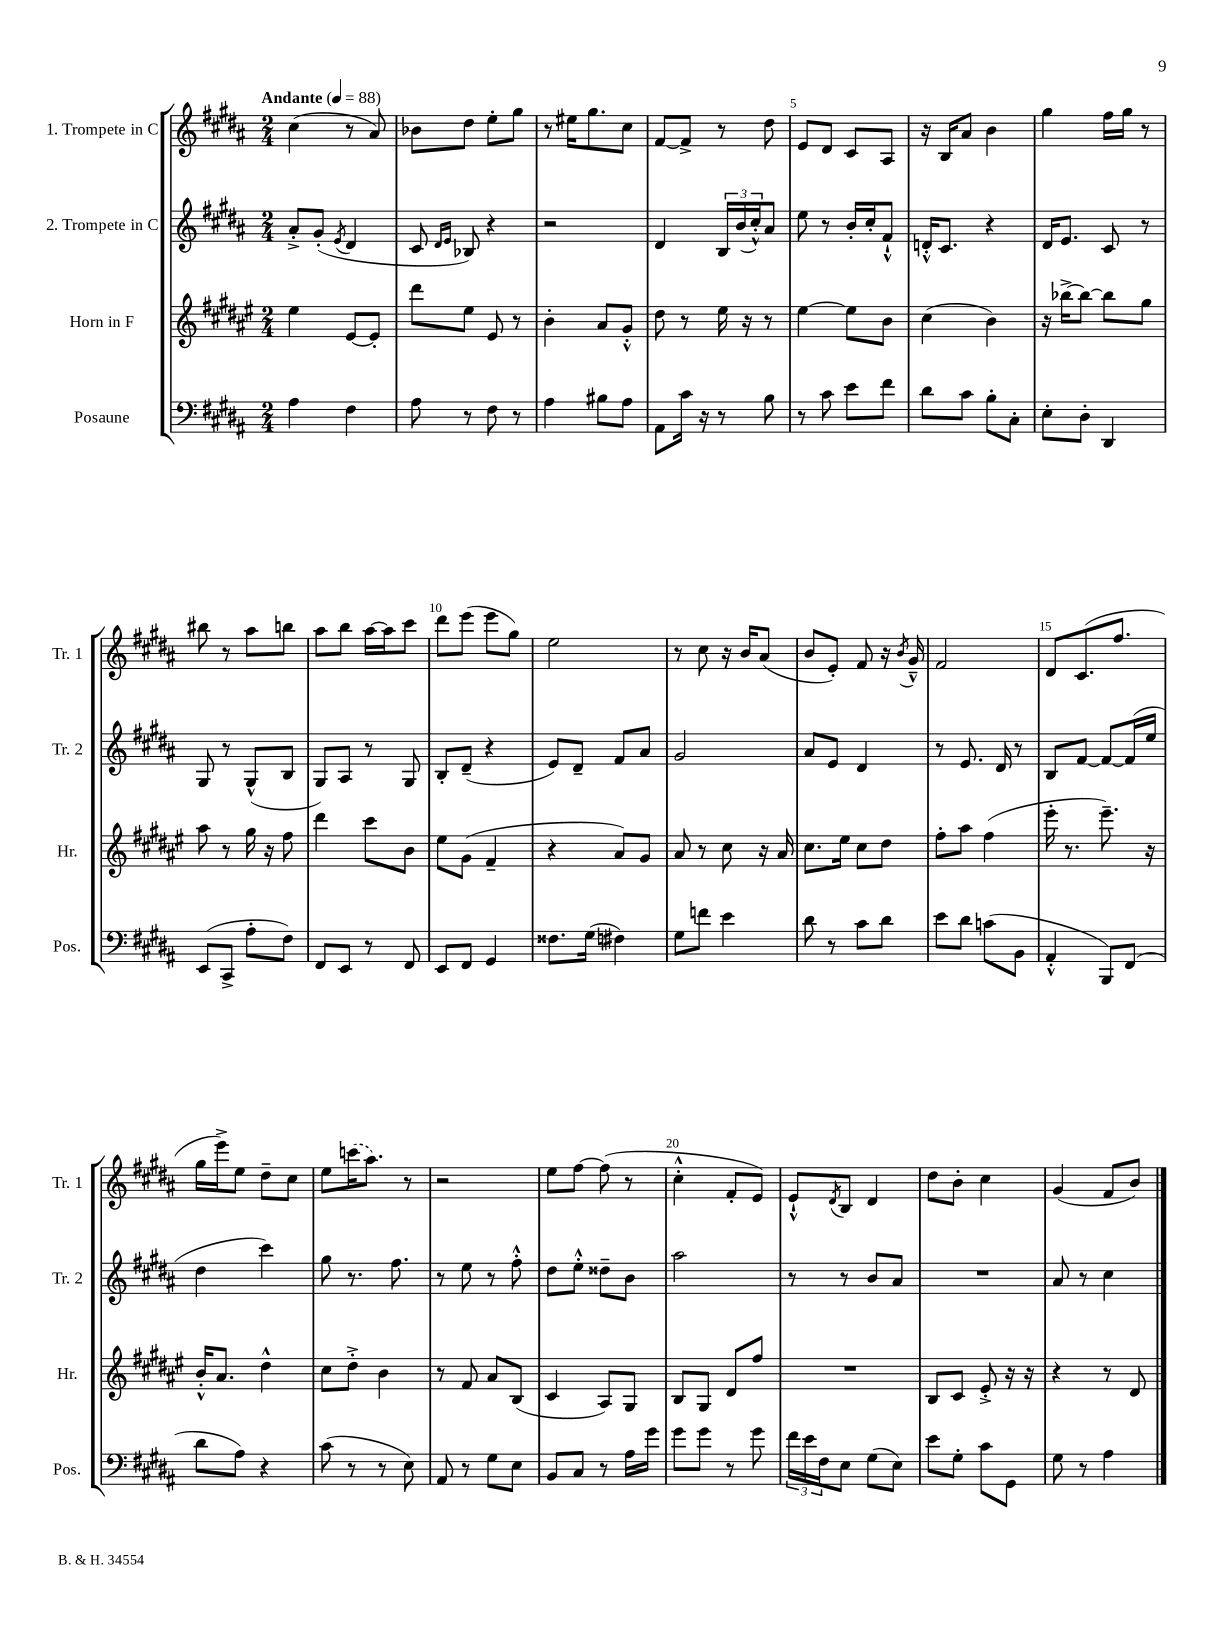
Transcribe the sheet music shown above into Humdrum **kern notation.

**kern	**kern	**kern	**kern
*part4	*part3	*part2	*part1
*staff4	*staff3	*staff2	*staff1
*I"Posaune	*I"Horn in F	*I"2. Trompete in C	*I"1. Trompete in C
*I'Pos.	*I'Hr.	*I'Tr. 2	*I'Tr. 1
*clefF4	*clefG2	*clefG2	*clefG2
*k[f#c#g#d#a#]	*k[f#c#g#d#a#e#]	*k[f#c#g#d#a#]	*k[f#c#g#d#a#]
*M2/4	*M2/4	*M2/4	*M2/4
*MM88	*MM88	*MM88	*MM88
=1	=1	=1	=1
!	!	!	!LO:TX:a:B:t=Andante
4A#\	4ee#\	8a#'^/L	(4cc#\
.	.	(8g#'/J	.
.	.	8qe/	.
4F#\	[8e#/L	4d#/	8r
.	8e#'/J]	.	8a#/)
=2	=2	=2	=2
8A#\	8ddd#\L	8c#/	8b-X\L
.	.	16qqd#/LL	.
.	.	16qqe/JJ	.
8r	8ee#\J	8B-X/)	8dd#\J
8F#\	8e#/	4r	8ee'\L
8r	8r	.	8gg#\J
=3	=3	=3	=3
4A#\	4b'\	2r	8r
.	.	.	16ee#X\KL
.	.	.	8.gg#\
8B#X\L	8a#/L	.	.
8A#\J	8g#'^^/J	.	8cc#\J
=4	=4	=4	=4
8AA#\L	8dd#\	4d#/	[8f#/L
16c#\Jk	8r	.	8f#^/J]
16r	.	.	.
8r	16ee#\	24B/LL	8r
.	.	(24b/	.
.	16r	.	.
.	.	24cc#'^^/J)	.
8B\	8r	8a#/J	8dd#\
=5	=5	=5	=5
8r	[4ee#\	8ee\	8e/L
8c#\	.	8r	8d#/J
8e\L	8ee#\L]	16b'/LL	8c#/L
.	.	16cc#'/J	.
8f#\J	8b\J	8f#`^^/J	8A#/J
=6	=6	=6	=6
8d#\L	(4cc#\	16dn'^^/KL	16r
.	.	8.c#/J	16B/KL
8c#\J	.	.	8a#/J
8B'\L	4b\)	4r	4b\
8C#'\J	.	.	.
=7	=7	=7	=7
8E'\L	16r	16d#/KL	4gg#\
.	[16bb-X^\KL	8.e/J	.
8D#'\J	8bb-\J_	.	.
4DD#/	8bb-\L]	8c#/	16ff#\LL
.	.	.	16gg#\JJ
.	8gg#\J	8r	8r
!!LO:LB:g=z
=8	=8	=8	=8
(8EE/L	8aa#\	8G#/	8bb#X\
8CC#^/J	8r	8r	8r
8A#'\L	16gg#\	(8G#^^/L	8aa#\L
.	16r	.	.
8F#\J)	8ff#\	8B/J	8bbn\J
=9	=9	=9	=9
8FF#/L	4ddd#\	8G#/L)	8aa#\L
8EE/J	.	8A#/J	8bb\J
8r	8ccc#\L	8r	[16aa#\LL
.	.	.	16aa#\J]
8FF#/	8b\J	8G#/	8ccc#\J
=10	=10	=10	=10
8EE/L	8ee#\L	8B'/L	8ddd#\L
8FF#/J	(8g#\J	(8d#~/J	(8eee\J
4GG#/	4f#~/	4r	8eee\L
.	.	.	8gg#\J)
=11	=11	=11	=11
8.F##X\L	4r	8e/L)	2ee\
.	.	8d#~/J	.
(16G#\Jk	.	.	.
4F#X\)	8a#/L)	8f#/L	.
.	8g#/J	8a#/J	.
=12	=12	=12	=12
8G#\L	8a#/	2g#/	8r
8fn\J	8r	.	8cc#\
4e\	8cc#\	.	16r
.	.	.	16b/KL
.	16r	.	(8a#/J
.	16a#/	.	.
=13	=13	=13	=13
8d#\	8.cc#\L	8a#/L	8b/L
8r	.	8e/J	8e'/J)
.	16ee#\Jk	.	.
8c#\L	8cc#\L	4d#/	8f#/
8d#\J	8dd#\J	.	16r
.	.	.	8qb/
.	.	.	16g#~^^/
=14	=14	=14	=14
8e\L	8ff#'\L	8r	2f#/
8d#\J	8aa#\J	8.e/	.
(8cn\L	(4ff#\	.	.
.	.	16d#/	.
8BB\J	.	8r	.
=15	=15	=15	=15
4AA#'^^/	16eee#'\	8B/L	8d#/L
.	8.r	.	.
.	.	[8f#/J	(8.c#/
8BBB/L)	8.eee#~\)	8f#/L_	.
.	.	.	8.ff#/J
(8FF#/J	.	(16f#/L]	.
.	16r	16ee/JJ	.
!!LO:LB:g=z
=16	=16	=16	=16
8d#\L	16b'^^/KL	4dd#\	16gg#\LL
.	8.a#/J	.	16eee^\J)
8A#\J)	.	.	8ee\J
4r	4dd#^^\	4ccc#\)	8dd#~\L
.	.	.	8cc#\J
=17	=17	=17	=17
(8c#\	8cc#\L	8gg#\	8ee\L
8r	8dd#'^\J	8.r	(16cccn\K
.	.	.	8.aa#\J)
8r	4b\	.	.
.	.	8.ff#\	.
8E\)	.	.	8r
=18	=18	=18	=18
8AA#/	8r	8r	2r
8r	8f#/	8ee\	.
8G#\L	8a#/L	8r	.
8E\J	(8B/J	8ff#'^^\	.
=19	=19	=19	=19
8BB/L	4c#/	8dd#\L	8ee\L
8C#/J	.	8ee'^^\J	[8ff#\J
8r	8A#/L)	8dd##X~\L	(8ff#\]
16A#\LL	8G#/J	8b\J	8r
16g#\JJ	.	.	.
=20	=20	=20	=20
8g#\L	8B/L	2aa#\	4cc#'^^\
8g#\J	8G#/J	.	.
8r	8d#/L	.	8f#'/L
8g#\	8ff#/J	.	8e/J)
=21	=21	=21	=21
24f#\LL	2r	8r	8e`^^/L
24e\	.	.	.
24F#\J	.	.	.
.	.	.	8qd#/
8E\J	.	8r	8B/J
(8G#\L	.	8b/L	4d#/
8E\J)	.	8a#/J	.
=22	=22	=22	=22
8e\L	8B/L	2r	8dd#\L
8G#'\J	8c#/J	.	8b'\J
8c#\L	8e#'^/	.	4cc#\
8GG#\J	16r	.	.
.	16r	.	.
=23	=23	=23	=23
8G#\	4r	8a#/	(4g#/
8r	.	8r	.
4A#\	8r	4cc#\	8f#/L
.	8d#/	.	8b/J)
==	==	==	==
*-	*-	*-	*-
